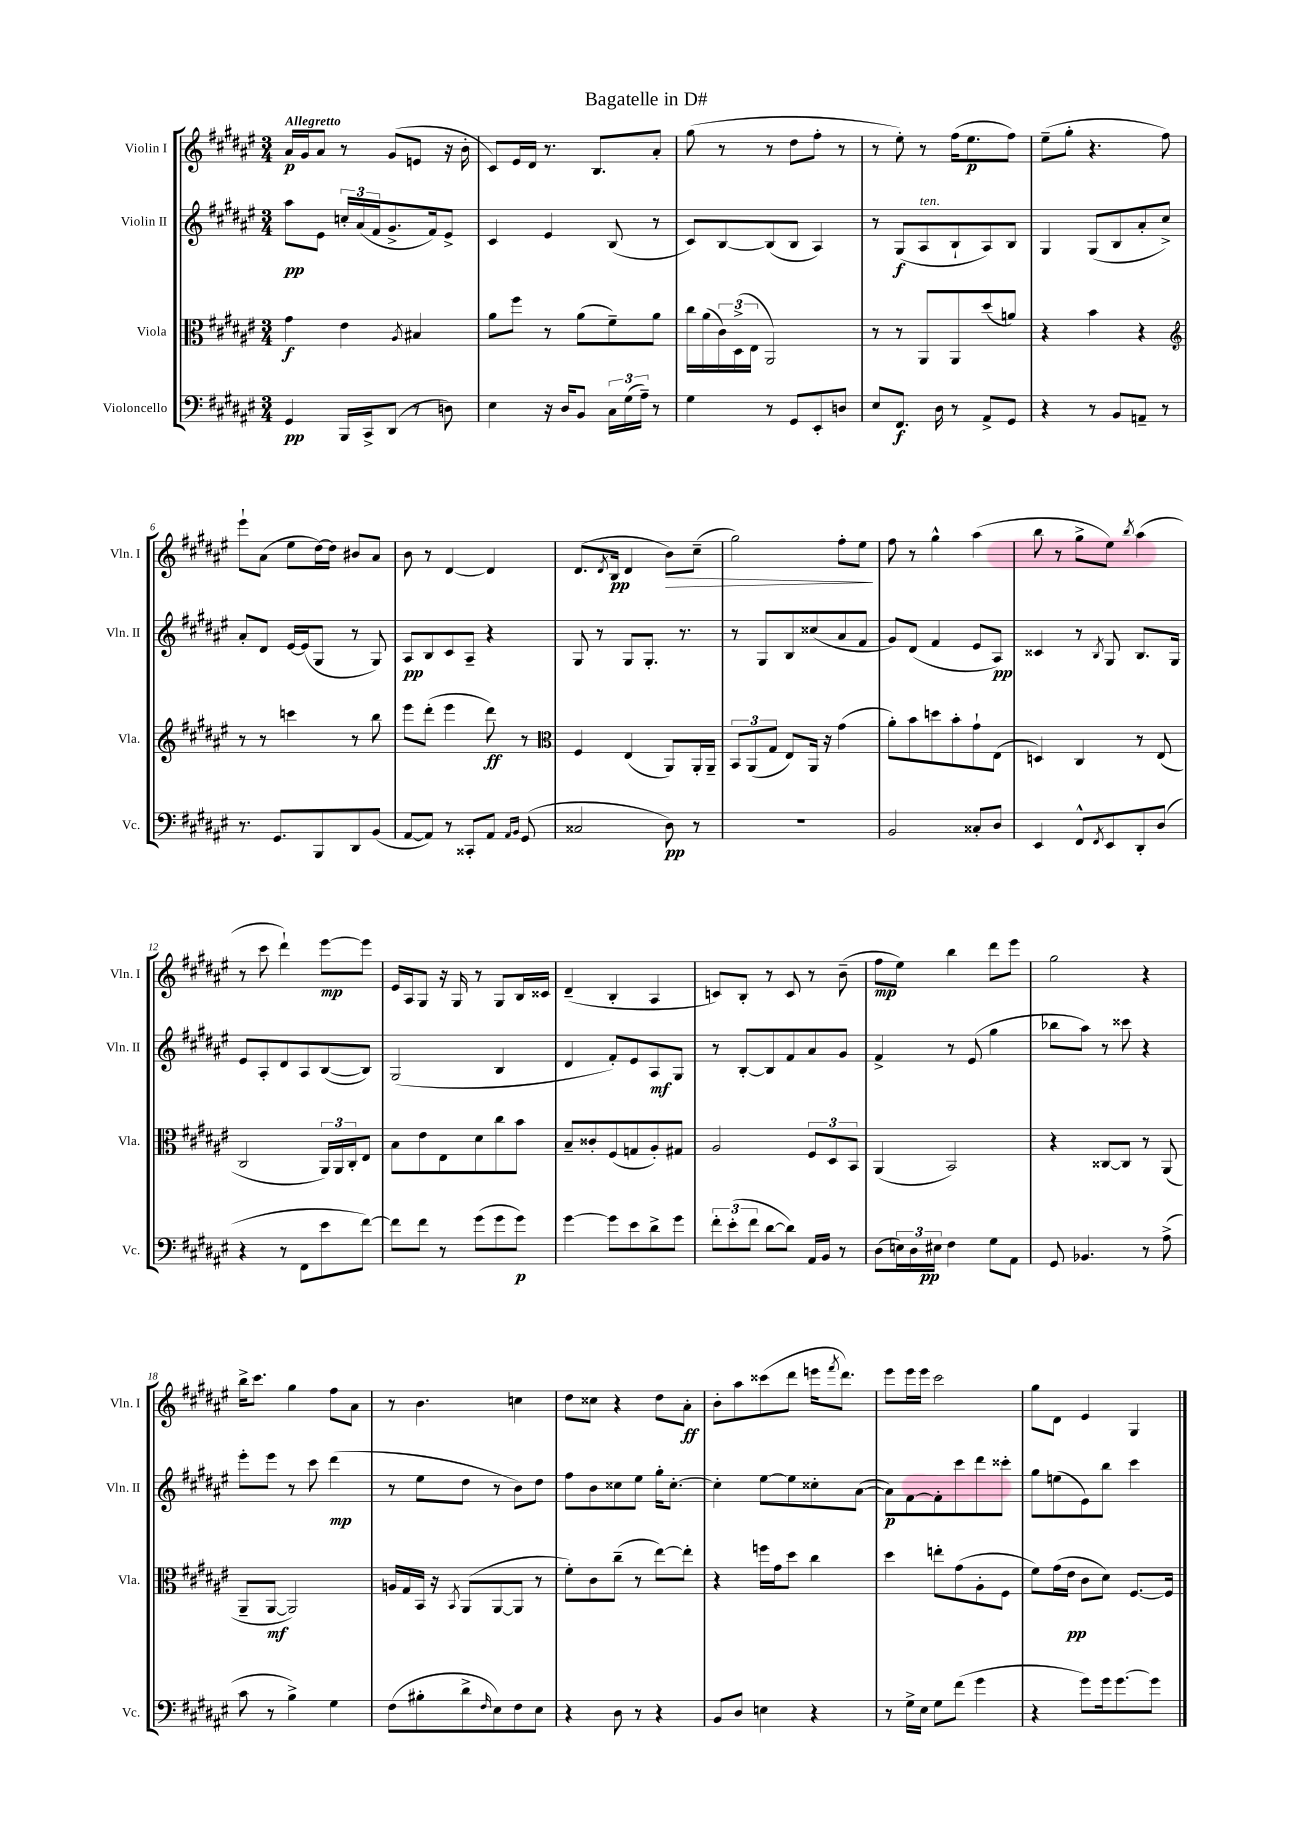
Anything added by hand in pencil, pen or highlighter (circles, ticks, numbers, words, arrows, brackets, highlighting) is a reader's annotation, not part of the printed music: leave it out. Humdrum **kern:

**kern	**kern	**kern	**kern
*staff4	*staff3	*staff2	*staff1
*clefF4	*clefC3	*clefG2	*clefG2
*k[f#c#g#d#a#e#]	*k[f#c#g#d#a#e#]	*k[f#c#g#d#a#e#]	*k[f#c#g#d#a#e#]
*M3/4	*M3/4	*M3/4	*M3/4
4GG#/	4g#\	8aa#\L	16a#/LL
.	.	.	16g#/J
.	.	8e#\J	8a#/J
16BBB/LL	4e#\	24cc'/LL	8r
.	.	(24a#/	.
16CC#^/J	.	.	.
.	.	24f#/J	.
(8DD#/J	.	8.g#^/	(8g#/L
.	8qA#/	.	.
8r	4B#/	.	8e/J
.	.	16f#/k)	.
8D\)	.	8e#^/J	16r
.	.	.	16b'\
=	=	=	=
4E#\	8a#\L	4c#/	8c#/L)
.	8ff#\J	.	16e#/L
.	.	.	16d#/JJ
16r	8r	4e#/	8.r
16D#/LK	.	.	.
8BB/J	(8a#\L	.	.
.	.	.	8.B/L
24C#\LL	8f#~\)	(8B/	.
(24G#\	.	.	.
24A#~\JJ)	.	.	.
8r	8a#\J	8r	8a#'/J
=	=	=	=
4G#\	16cc#\LL	8c#/L)	(8gg#\
.	(16a#\	.	.
.	24c#\)	[8B/	8r
.	(24D#^\	.	.
.	24E#\JJ	.	.
8r	2AA#/)	(8B/]	8r
8GG#/L	.	8B/J	8dd#\L
8EE#'/	.	4A#/)	8ff#'\J
8D/J	.	.	8r
=	=	=	=
8E#/L	8r	8r	8r
8.FF#/J	8r	(8G#/L	8ee#'\)
.	8AA#/L	8A#/	8r
16D#\	.	.	.
8r	8AA#/	8B`/	(16ff#\LK
.	.	.	8.ee#\
8AA#^/L	(8dd#/	8A#/)	.
8GG#/J	8a/J)	8B/J	8ff#\J)
=	=	=	=
4r	4r	4G#/	(8ee#~\L
.	.	.	8gg#'\J
8r	4b\	(8G#/L	4.r
8BB/L	.	8B/	.
8AA~/J	4r	8a#'/	.
8r	.	8cc#^/J)	8ff#\)
=	=	=	=
*	*clefG2	*	*
8.r	8r	8a#'/L	8eee#`\L
.	8r	8d#/J	(8a#\J
8.GG#/L	.	.	.
.	4ccc\	[16e#/LL	8ee#\L
.	.	(16e#/]J	.
8BBB/	.	8G#/J	[16dd#\L)
.	.	.	16dd#\]JJ
8DD#/	8r	8r	8b#/L
(8BB/J	8bb\	8G#/)	8a#/J
=	=	=	=
[8AA#/L	8eee#\L	8A#/L	8b\
8AA#/]J)	(8ddd#'\J	8B/	8r
8r	4eee#\	8c#/	[4d#/
8CC##'/L	.	8A#~/J	.
8AA#/J	8ddd#\)	4r	4d#/]
16qqAA#/LL	.	.	.
16qqBB/JJ	.	.	.
(8GG#/	8r	.	.
=	=	=	=
*	*clefC3	*	*
2C##/	4F#/	8G#/	(8.d#/L
.	.	8r	.
.	.	.	8qd#/
.	.	.	16B/Jk
.	(4E#/	8G#/L	4d#/
.	.	8.G#'/J	.
8D#\)	8AA#/L)	.	8b\L)
.	.	8.r	.
8r	16AA#'/L	.	(8cc#~\J
.	16AA#~/JJ	.	.
=	=	=	=
2.r	12BB/L	8r	2gg#\)
.	(12AA#/	.	.
.	.	8G#/L	.
.	12G#/J	.	.
.	8E#/L)	8B/	.
.	16AA#/Jk	(8cc##/	.
.	16r	.	.
.	(4g#\	8a#/	8ff#'\L
.	.	8f#/J	8ee#\J
=	=	=	=
2BB/	8a#'\L)	8g#/L)	8ff#\
.	8b\	(8d#/J	8r
.	8dd\	4f#/	4gg#^^\
.	8b'\	.	.
8C##'/L	8g#`\	8e#/L	(4aa#\
8D#/J	(8E#\J	8A#/J)	.
=	=	=	=
4EE#/	4D/)	4c##/	8bb\
.	.	.	8r
8FF#^^/L	4C#/	8r	8gg#^\L
8qFF#/	.	8qB/	.
8EE#/	.	8G#/	8ee#\J)
.	.	.	8qbb/
8DD#'/	8r	8.B/L	(4aa#\
(8D#/J	(8E#/	.	.
.	.	16G#/Jk	.
=	=	=	=
4r	2C#/	8e#/L	8r
.	.	8A#'/	8ccc#\
8r	.	8d#/	4ddd#`\)
8FF#\L	.	8A#/	.
8e#\	24AA#/LL)	([8B/	[8eee#\L
.	24AA#/	.	.
.	24C#'/J	.	.
[8f#\J)	8E#/J	8B/]J)	8eee#\]J
=	=	=	=
8f#\]L	8B\L	(2G#/	16e#/LL
.	.	.	16A#/J
8f#\J	8e#\	.	8G#/J
8r	8E#\	.	16r
.	.	.	16G#/
(8g#\L	8d#\	.	8r
8g#\	8cc#\	4B/	8G#/L
8g#\J)	8b\J	.	16B/L
.	.	.	16c##/JJ
=	=	=	=
[4g#\	8B~/L	4d#/	(4d#~/
.	8c##'/	.	.
8g#\]L	(8F#/	8f#'/L)	4B'/
8e#\	8G/	8e#/	.
8d#^\	8A#'/)	8A#/	4A#/
8g#\J	8G#/J	8G#/J	.
=	=	=	=
12f#'\L	2A#/	8r	8c/L)
(12e#'\	.	.	.
.	.	[8B'/L	8B'/J
12f#\J	.	.	.
[8d#\L	.	8B/]	8r
8d#\]J)	.	8f#/	8c/
16AA#/LL	12F#/L	8a#/	8r
16BB/JJ	.	.	.
.	12D#/	.	.
8r	.	8g#/J	(8b~\
.	12BB/J	.	.
=	=	=	=
(8D#\L	(4AA#/	4f#^/	8ff#\L
24E\L)	.	.	8ee#\J)
24D#\	.	.	.
24E#\JJ	.	.	.
4F#\	2BB/)	8r	4bb\
.	.	(8e#/	.
8G#\L	.	4gg#\	8ddd#\L
8AA#\J	.	.	8eee#\J
=	=	=	=
8GG#/	4r	8bb-\L	2gg#\
4.BB-/	.	8aa#\J)	.
.	[8C##/L	8r	.
.	8C##/]J	8ccc##\	.
8r	8r	4r	4r
(8A#^\	(8AA#/	.	.
=	=	=	=
8c#\	8AA#~/L	8eee#'\L	16bb^\LK
.	.	.	8.ccc#\J
8r	[8AA#/J	8eee#\J	.
4B^\)	2AA#/])	8r	4gg#\
.	.	8ccc#\	.
4G#\	.	(4ddd#\	8ff#\L
.	.	.	8a#\J
=	=	=	=
(8F#\L	16A/LL	8r	8r
.	16G#/	.	.
8B#'\	16BB/JJ	8ee#\L	4.b\
.	16r	.	.
.	8qBB/	.	.
8d#^\	(8AA#/L	8dd#\J	.
16qqF#/	.	.	.
8E#\)	[8AA#/	8r	.
8F#\	8AA#/]J	8b\L)	4cc\
8E#\J	8r	8dd#\J	.
=	=	=	=
4r	8f#'\L)	8ff#\L	8dd#\L
.	8c#\	8b\	8cc##\J
8D#\	(8cc#~\J	8cc##\	4r
8r	8r	8ee#\J	.
4r	[8ee#\L)	16gg#'\LK	8dd#\L
.	.	[8.cc##'\J	.
.	8ee#'\]J	.	8a#'\J
=	=	=	=
8BB/L	4r	4cc##'\]	8b'\L
8D#/J	.	.	8aa#\
4E\	16ff\LL	[8ee#\L	(8ccc##\
.	16g#\J	.	.
.	8dd#\J	8ee#\]	8ddd#\J
4r	4cc#\	8cc##'\	16eee\LK
.	.	.	8qfff#/
.	.	.	8.ddd#\J)
.	.	([8a#\J	.
=	=	=	=
8r	4dd#\	8a#\]L)	8eee#\L
16G#^\LL	.	[8f#\	16eee#\L
16E#\JJ	.	.	16eee#\JJ
8G#\L	8ee'\L	8f#'\]	2ccc#\
(8f#\J	(8g#\	8ccc#\	.
4g#\	8A#'\	8ddd#\	.
.	8F#\J	8ccc##'\J	.
=	=	=	=
4r	8f#\L)	8gg#\L	8gg#\L
.	(16g#\L	(8ee\	8d#\J
.	16e#\JJ	.	.
8g#\L)	8c#\L	8e#\)	4e#/
16g#\k	8d#\J)	8bb\J	.
[8.g#\	.	.	.
.	[8.F#/L	4ccc#\	4G#/
8g#\]J	.	.	.
.	16F#/]Jk	.	.
==	==	==	==
*-	*-	*-	*-
